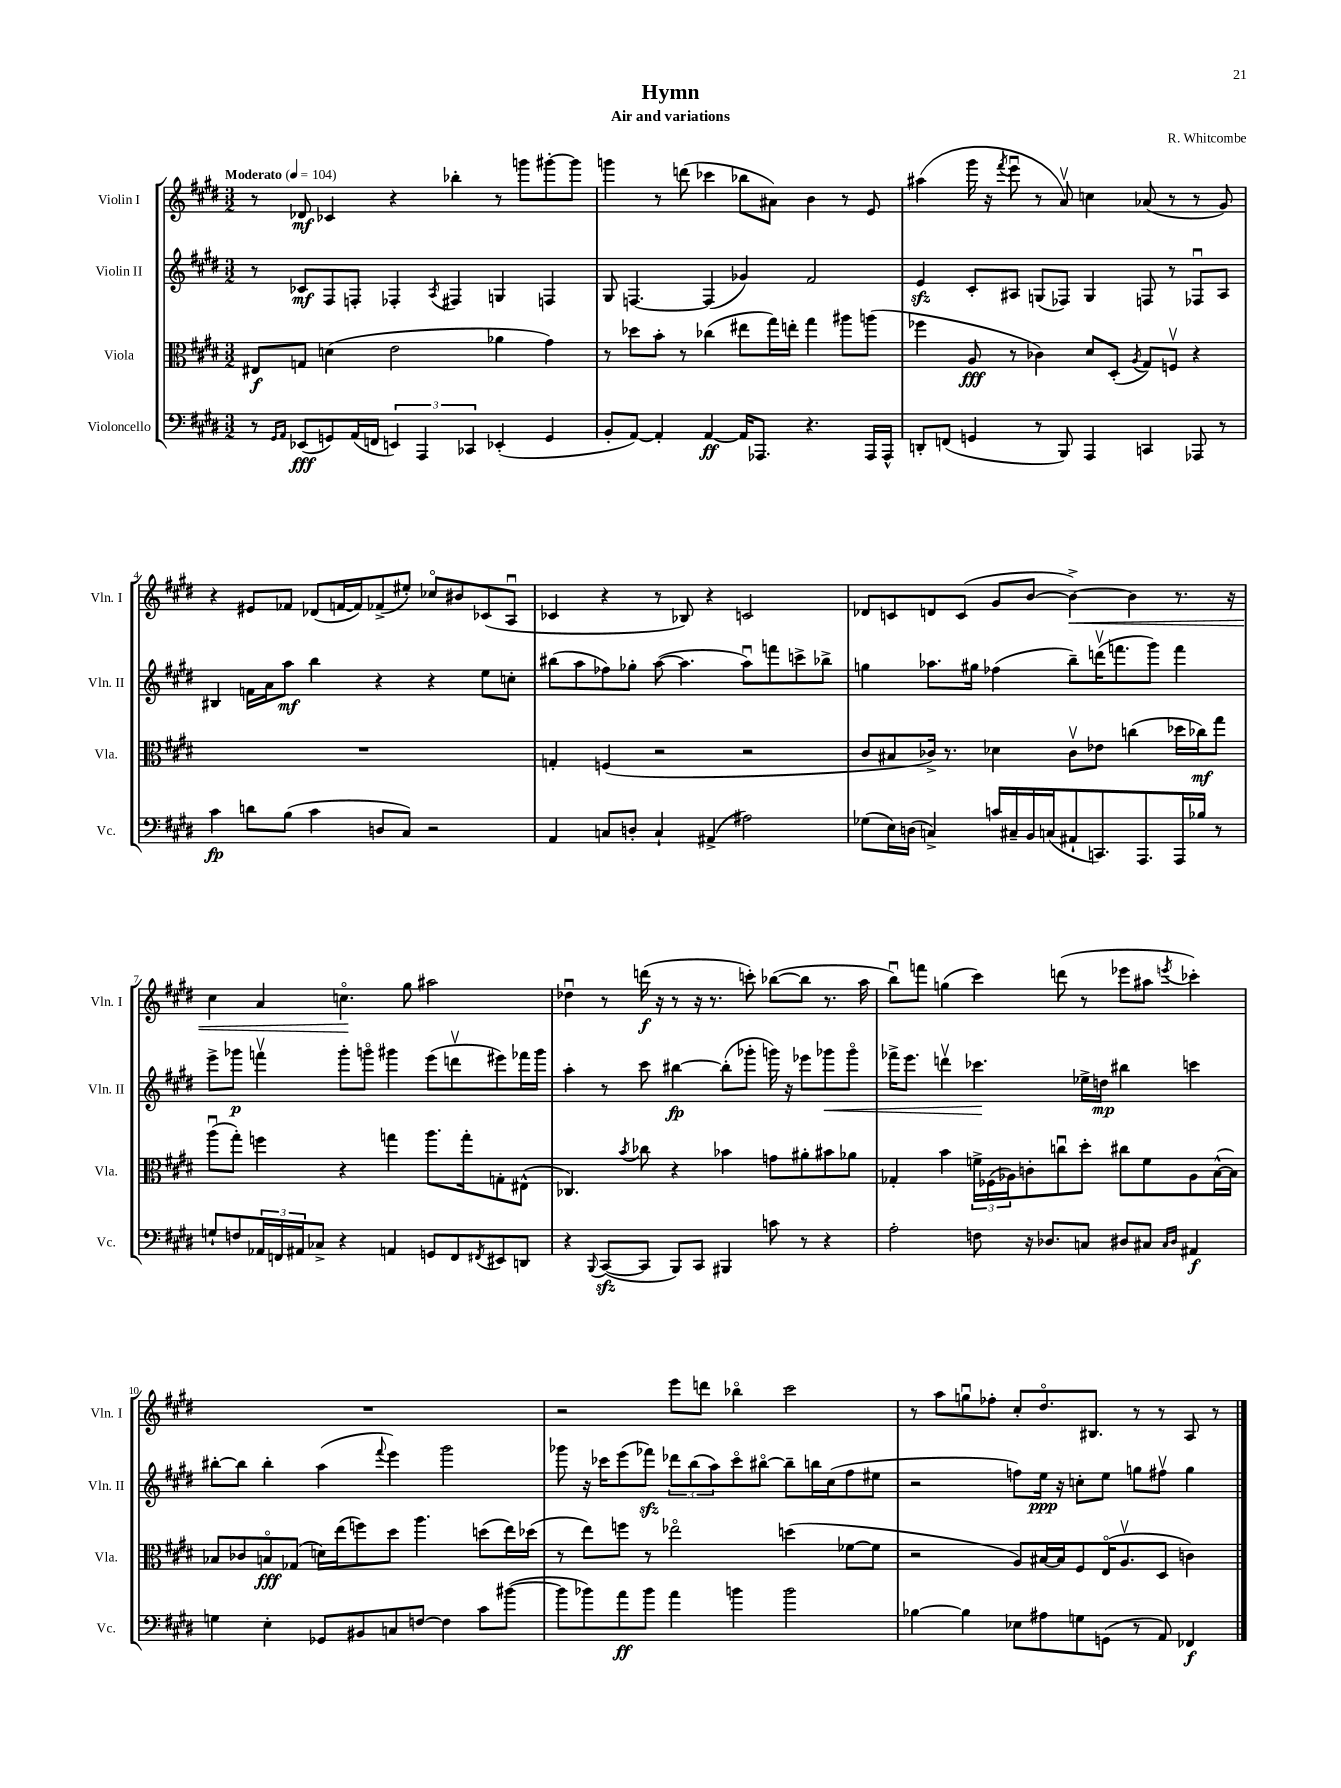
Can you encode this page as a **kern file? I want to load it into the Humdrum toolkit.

**kern	**dynam	**kern	**dynam	**kern	**dynam	**kern	**dynam
*part4	*part4	*part3	*part3	*part2	*part2	*part1	*part1
*staff4	*staff4	*staff3	*staff3	*staff2	*staff2	*staff1	*staff1
*I"Violoncello	*	*I"Viola	*	*I"Violin II	*	*I"Violin I	*
*I'Vc.	*	*I'Vla.	*	*I'Vln. II	*	*I'Vln. I	*
*clefF4	*	*clefC3	*	*clefG2	*	*clefG2	*
*k[f#c#g#d#]	*	*k[f#c#g#d#]	*	*k[f#c#g#d#]	*	*k[f#c#g#d#]	*
*M3/2	*	*M3/2	*	*M3/2	*	*M3/2	*
*MM104	*	*MM104	*	*MM104	*	*MM104	*
=1	=1	=1	=1	=1	=1	=1	=1
!	!	!	!	!	!	!LO:TX:a:B:t=Moderato	!
8r	.	8E#X/L	f	8r	.	8r	.
16qqGG#/LL	.	.	.	.	.	.	.
16qqAA/JJ	.	.	.	.	.	.	.
(8EE-X/L	fff	8Gn/J	.	8c-X/L	mf	8d-X/	mf
8GGn/)	.	(4dn\	.	8F#/	.	4c-X/	.
(16AA/L	.	.	.	8Fn'/J	.	.	.
16FFn/JJ	.	.	.	.	.	.	.
6EEn/)	.	2e\	.	4F-X'/	.	4r	.
6AAA/	.	.	.	.	.	.	.
.	.	.	.	8qA/	.	.	.
.	.	.	.	4F#X/	.	4bb-X'\	.
6CC-X/	.	.	.	.	.	.	.
(4EE-X'/	.	4a-X\	.	4Gn/	.	8r	.
.	.	.	.	.	.	8gggn\L	.
4GG/	.	4g#\)	.	4Fn/	.	[8ggg#X'\	.
.	.	.	.	.	.	8ggg#\J]	.
=2	=2	=2	=2	=2	=2	=2	=2
8BB'/L	.	8r	.	8G#/	.	4gggn\	.
[8AA/J)	.	8dd-X\L	.	[4.Fn/	.	.	.
4AA'/]	.	8b'\J	.	.	.	8r	.
.	.	8r	.	.	.	(8dddn\	.
[4AA/	ff	(4cc-X\	.	(4F/]	.	4ccc-X\	.
16AA/KL]	.	8ee#X\L	.	4g-X/)	.	8bb-X\L	.
8.AAA-X/J	.	.	.	.	.	.	.
.	.	16gg#\L)	.	.	.	8a#X\J)	.
.	.	16een'\JJ	.	.	.	.	.
4.r	.	4gg#\	.	2f#/	.	4b\	.
.	.	8aa#X\L	.	.	.	8r	.
16AAA-/LL	.	(8aan\J	.	.	.	8e/	.
16AAA-^^/JJ	.	.	.	.	.	.	.
=3	=3	=3	=3	=3	=3	=3	=3
8DDn'/L	.	4ff-X\	.	4ezz/	.	(4aa#X\	.
(8FFn/J	.	.	.	.	.	.	.
4GGn/	.	8A/	fff	8c#'/L	.	16ggg#\	.
.	.	.	.	.	.	16r	.
.	.	.	.	.	.	8qfff#/	.
.	.	8r	.	8A#X/J	.	8eeeu\	.
8r	.	4c-X\)	.	(8Gn/L	.	8r	.
8BBB/)	.	.	.	8F-X/J)	.	8av/)	.
4AAA/	.	8d#/L	.	4G/	.	4ccn\	.
.	.	(8D#'/J	.	.	.	.	.
.	.	8qA/	.	.	.	.	.
4CCn/	.	8G#/L)	.	8Fn/	.	(8a-X/	.
.	.	8Fnv/J	.	8r	.	8r	.
8AAA-X/	.	4r	.	8F-Xu/L	.	8r	.
8r	.	.	.	8A#/J	.	8g#/)	.
!!LO:LB:g=z
=4	=4	=4	=4	=4	=4	=4	=4
4c#\	fp	1.r	.	4B#X/	.	4r	.
8dn\L	.	.	.	16fn\LL	.	8e#X/L	.
.	.	.	.	16a\J	.	.	.
(8B\J	.	.	.	8aa\J	mf	8f-X/J	.
4c#\	.	.	.	4bb\	.	(8d-X/L	.
.	.	.	.	.	.	[16fn/L	.
.	.	.	.	.	.	16f/J])	.
8Dn/L	.	.	.	4r	.	(8f-X^/	.
8C#/J)	.	.	.	.	.	8ee#X'/J)	.
2r	.	.	.	4r	.	8cc-X/L	.
.	.	.	.	.	.	8b#X/	.
.	.	.	.	8ee\L	.	(8c-X/	.
.	.	.	.	8ccn'\J	.	8Au/J	.
=5	=5	=5	=5	=5	=5	=5	=5
4AA/	.	4Gn'/	.	(8bb#X\L	.	4c-X/	.
.	.	.	.	8aa\	.	.	.
8Cn/L	.	(4Fn/	.	8ff-X\)	.	4r	.
8Dn'/J	.	.	.	8gg-X'\J	.	.	.
4C`/	.	2r	.	([8aa\	.	8r	.
.	.	.	.	4.aa\]	.	8B-X/)	.
(4AA#X^/	.	.	.	.	.	4r	.
2A#X\)	.	2r	.	8aau\L)	.	2cn/	.
.	.	.	.	8fffn\	.	.	.
.	.	.	.	8cccn^\	.	.	.
.	.	.	.	8bb-X^\J	.	.	.
=6	=6	=6	=6	=6	=6	=6	=6
(8G-X\L	.	8c#/L	.	4ggn\	.	8d-X/L	.
16E\L)	.	8B#X/	.	.	.	8cn/	.
(16Dn\JJ	.	.	.	.	.	.	.
4Cn^/)	.	16c-X^/Jk)	.	8.aa-X\L	.	8dn/	.
.	.	8.r	.	.	.	.	.
.	.	.	.	.	.	(8c/J	.
.	.	.	.	16gg#X\Jk	.	.	.
16cn/LL	.	4d-X\	.	(4ff-X\	.	8g#/L	.
16C#X~/	.	.	.	.	.	.	.
16BB/	.	.	.	.	.	[8b/J	.
(16Cn/J	.	.	.	.	.	.	.
!	!	!	!	!	!	!	!LO:HP:b
8AA#X`/	.	8c-v\L	.	8bb~\L)	.	4b^\_)	<
8.CCn/)	.	8e-X\J	.	(16dddnv\K	.	.	.
.	.	.	.	8.fffn\	.	.	.
.	.	(4ccn\	.	.	.	4b\]	.
8.AAA/	.	.	.	.	.	.	.
.	.	.	.	8ggg#\J)	.	.	.
16AAA/L	.	16dd-X\LL	.	4fff\	.	8.r	.
16B-X/JJ	.	16cc-X\J)	mf	.	.	.	.
8r	.	8gg#\J	.	.	.	.	.
.	.	.	.	.	.	16r	.
!!LO:LB:g=z
=7	=7	=7	=7	=7	=7	=7	=7
8Gn`/L	.	(8aau\L	.	8eee^\L	.	4cc#\	.
8Fn/	.	8gg#'\J)	.	8ggg-X\J	p	.	.
24AA-X/L	.	4ffn\	.	4fffnv\	.	4a/	.
24FFn/	.	.	.	.	.	.	.
24AA#X/J	.	.	.	.	.	.	.
8C-X^/J	.	.	.	.	.	.	.
4r	.	4r	.	8ggg-'\L	.	4.ccn\	.
.	.	.	.	8gggn\J	.	.	.
4AAn/	.	4ggn\	.	4ggg#X\	.	.	.
.	.	.	.	.	.	8gg#\	[
8GGn/L	.	8.aa\L	.	(8eee\L	.	2aa#X\	.
8FF/	.	.	.	8dddnv\	.	.	.
.	.	16gg'\k	.	.	.	.	.
8qFF#X/	.	.	.	.	.	.	.
8EE#X/	.	8Gn'\	.	8eee#X\)	.	.	.
8DDn/J	.	(8E#X^^\J	.	16fff-X\L	.	.	.
.	.	.	.	16ggg#\JJ	.	.	.
=8	=8	=8	=8	=8	=8	=8	=8
4r	.	4.C-X/)	.	4aa'\	.	4dd-Xu\	.
8qqBBB/	.	.	.	.	.	.	.
([8CC#zz/L	.	.	.	8r	.	8r	.
.	.	8qb/	.	.	.	.	.
8CC#/J]	.	8cc-X\	.	8ccc#\	.	(16dddn\	f
.	.	.	.	.	.	16r	.
8BBB/L)	.	4r	.	[4bb#X\	fp	8r	.
8CC#/J	.	.	.	.	.	16r	.
.	.	.	.	.	.	8.r	.
4BBB#X/	.	4b-X\	.	(8bb#'\L]	.	.	.
.	.	.	.	8ggg-X'\J	.	8cccn'\)	.
8cn\	.	8gn\L	.	16gggn\)	.	([8bb-X\L	.
.	.	.	.	16r	.	.	.
8r	.	8a#X'\	.	8eee-X\L	.	8bb-\J]	.
!	!	!	!	!	!LO:HP:b	!	!
4r	.	8b#X\	.	8ggg-X\	<	8.r	.
.	.	8a-X\J	.	8ggg-\J	.	.	.
.	.	.	.	.	.	16aa\	.
=9	=9	=9	=9	=9	=9	=9	=9
2A'\	.	4G-X'/	.	16fff-X^\KL	.	8bbu\L)	.
.	.	.	.	8.eee\J	.	.	.
.	.	.	.	.	.	8fffn\J	.
.	.	4b\	.	4dddnv\	.	(4ggn\	.
8Fn\	.	24fn^\LL	.	4.ccc-X\	.	4ccc#\)	.
.	.	(24F-X\	.	.	.	.	.
.	.	24A-X\J)	.	.	.	.	.
16r	.	8cn'\	.	.	.	.	.
8.D-X/L	.	.	.	.	.	.	.
.	.	8ccnu\	.	.	.	(8dddn\	.
8Cn/J	.	8dd#'\J	.	16ee-X^\LL	[	8r	.
.	.	.	.	16ddn\JJ	mp	.	.
8D#X/L	.	8cc#X\L	.	4bb#X\	.	8eee-X\L	.
8C#X/J	.	8f\	.	.	.	8aa#X\J	.
16qqC#/LL	.	.	.	.	.	.	.
16qqD#/JJ	.	.	.	.	.	8qeeen/	.
4AA#X/	f	8A-\	.	4cccn\	.	4ccc-X'\)	.
.	.	([16B^^\L	.	.	.	.	.
.	.	16B\JJ])	.	.	.	.	.
!!LO:LB:g=z
=10	=10	=10	=10	=10	=10	=10	=10
4Gn\	.	8B-X/L	.	[8bb#X'\L	.	1.r	.
.	.	8c-X/	.	8bb#\J]	.	.	.
4E'\	.	8Bn/	fff	4bb#'\	.	.	.
.	.	(8G-X/J	.	.	.	.	.
8GG-X/L	.	16dn\LL)	.	(4aa\	.	.	.
.	.	(16ee\J	.	.	.	.	.
8BB#X/	.	8ffn\)	.	.	.	.	.
.	.	.	.	8qqfff#/	.	.	.
8Cn/	.	8dd#\J	.	4eee\)	.	.	.
[8Fn/J	.	4.aa\	.	.	.	.	.
4F\]	.	.	.	2ggg#\	.	.	.
8c#\L	.	(8ddn\L	.	.	.	.	.
([8b#X\J	.	16ee\L)	.	.	.	.	.
.	.	(16dd-X\JJ	.	.	.	.	.
=11	=11	=11	=11	=11	=11	=11	=11
8b#\L]	.	8r	.	8ggg-X\	.	2r	.
8b-X\)	.	8ee\L)	.	16r	.	.	.
.	.	.	.	16ccc-X\KL	.	.	.
8a\	ff	8ffn\J	.	(8eee\	.	.	.
8b-\J	.	8r	.	8fff-Xzz\J)	.	.	.
4a\	.	2ee-X\	.	12ddd-X\L	.	8eee\L	.
.	.	.	.	(12bb\	.	.	.
.	.	.	.	.	.	8dddn\J	.
.	.	.	.	12aa\)	.	.	.
4bn\	.	.	.	8ccc-\	.	4bb-X\	.
.	.	.	.	[8bb#X\J	.	.	.
2b\	.	(4ddn\	.	8bb#~\L]	.	2ccc#\	.
.	.	.	.	16bbn\L	.	.	.
.	.	.	.	(16cc#\J	.	.	.
.	.	[8f-X\L	.	8ff#\	.	.	.
.	.	8f-\J]	.	8ee#X\J	.	.	.
=12	=12	=12	=12	=12	=12	=12	=12
[4B-X\	.	2r	.	2r	.	8r	.
.	.	.	.	.	.	8aa\L	.
4B-\]	.	.	.	.	.	8ggnu\	.
.	.	.	.	.	.	8ff-X'\J	.
8E-X\L	.	8A/L)	.	8ffn\L)	.	8cc#'/L	.
8A#X\	.	[16B#X/L	.	16ee\Jk	ppp	8.dd#/	.
.	.	16B#/J]	.	16r	.	.	.
8Gn\	.	8F#/	.	8ccn'\L	.	.	.
.	.	.	.	.	.	8.B#X/J	.
(8GGn\J	.	(16E/K	.	8ee\J	.	.	.
.	.	8.Av/	.	.	.	.	.
8r	.	.	.	8ggn\L	.	8r	.
8AA/)	.	8D#/J	.	8ff#Xv\J	.	8r	.
4FF-X/	f	4cn\)	.	4gg\	.	8A/	.
.	.	.	.	.	.	8r	.
==	==	==	==	==	==	==	==
*-	*-	*-	*-	*-	*-	*-	*-
